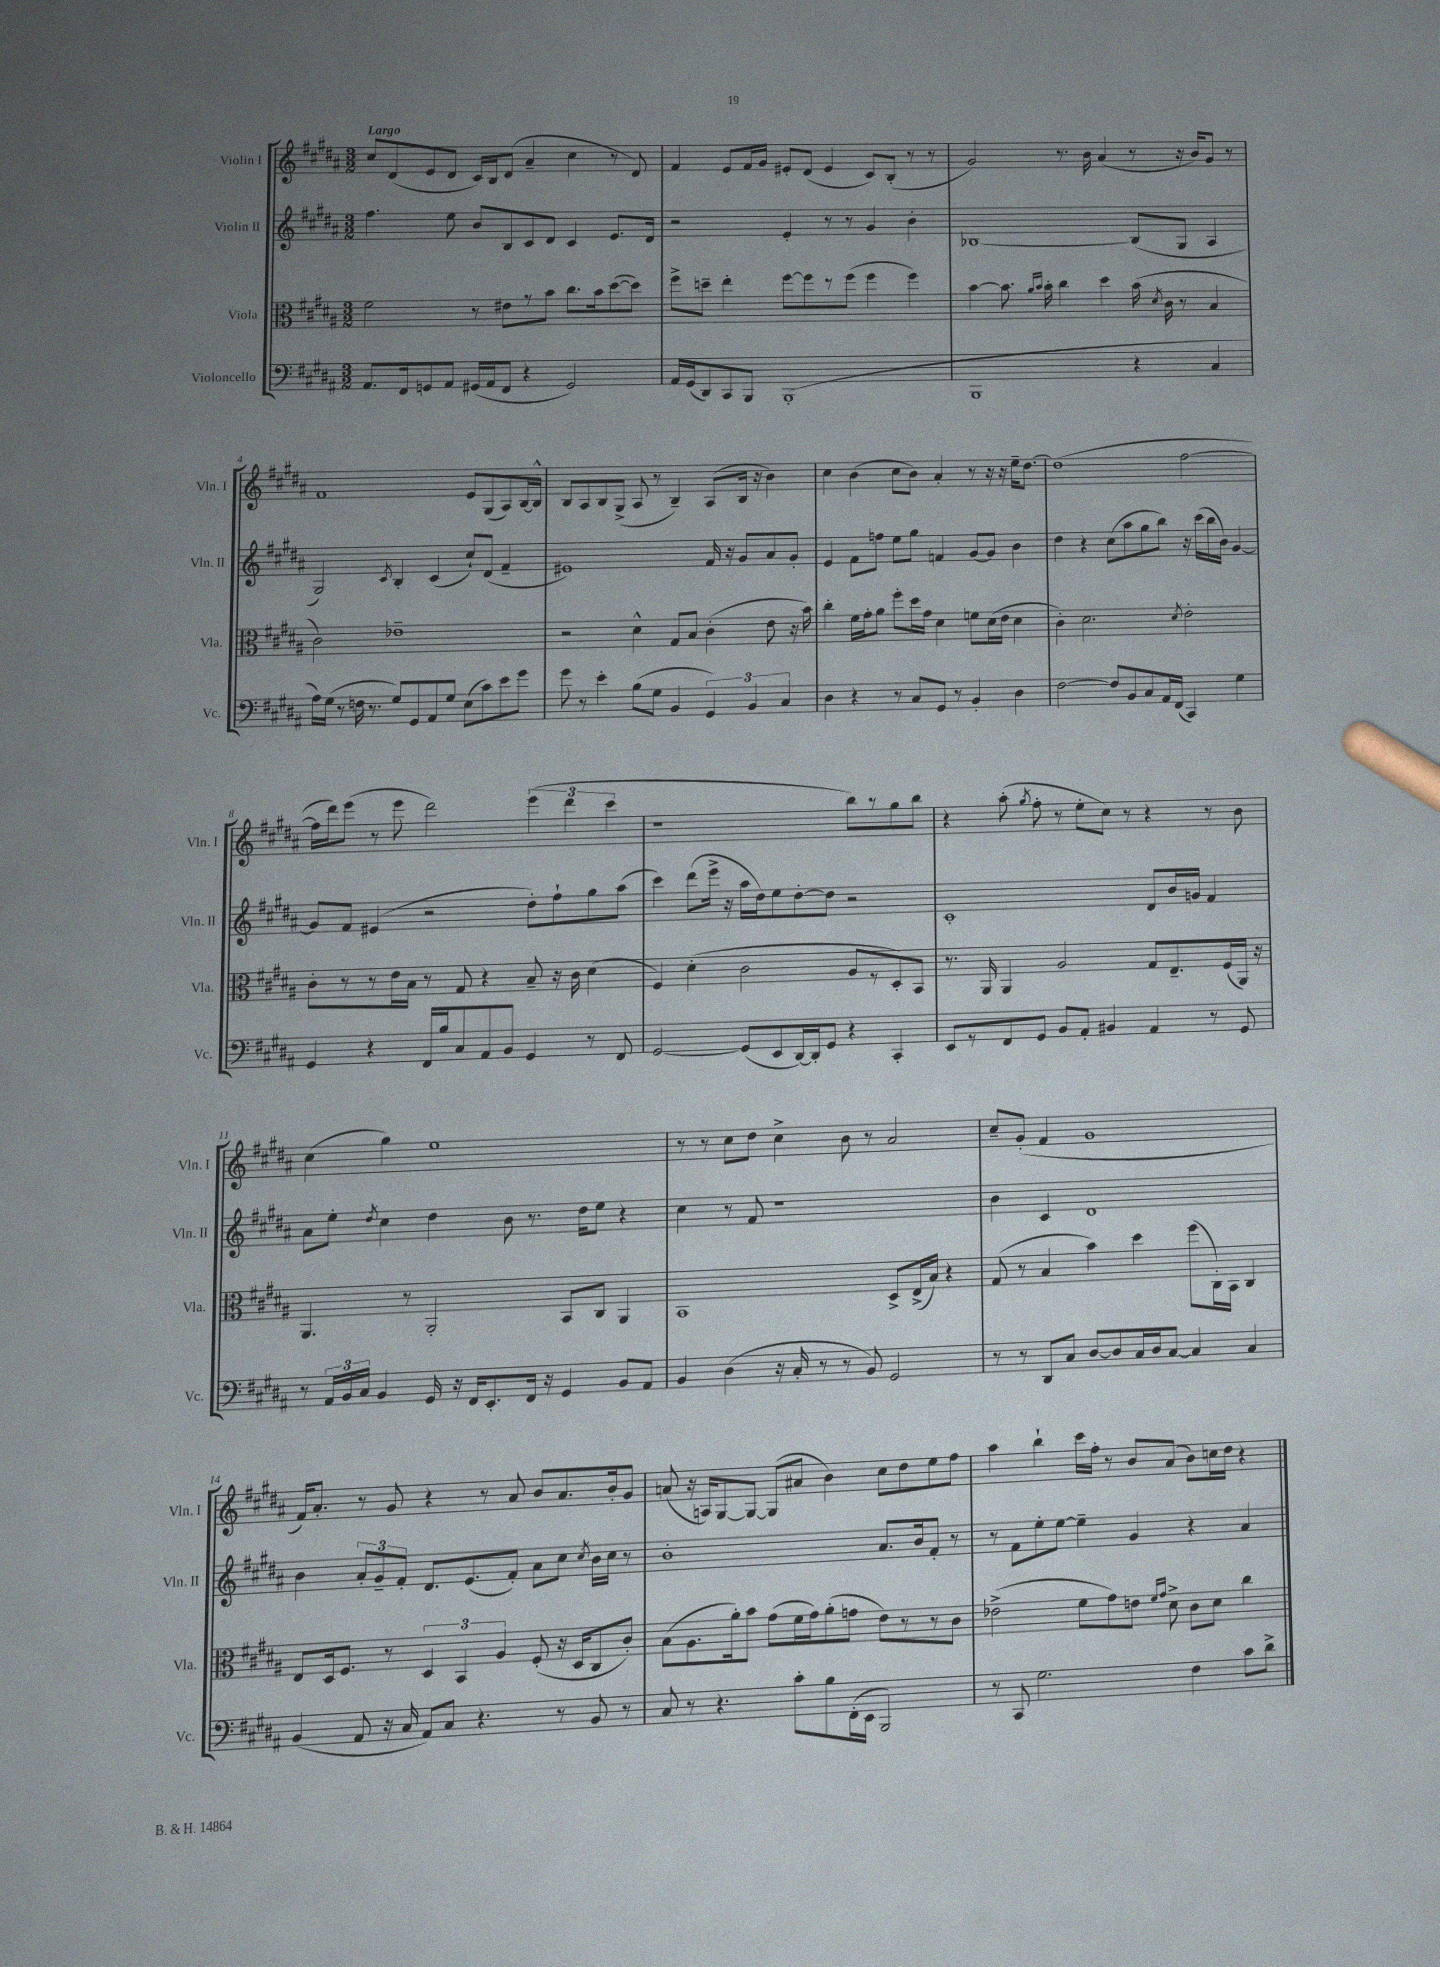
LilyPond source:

<<
\new StaffGroup <<
\new Staff = "s0" \with { instrumentName = "Violin I" shortInstrumentName = "Vln. I" } {
    \clef treble \key b \major \numericTimeSignature \time 3/2 \tempo "Largo"
    \autoBeamOff cis''8[ dis'8( e'8 dis'8] cis'16[) b16 dis'8]( ais'4-- cis''4 r8 dis'8) |
    fis'4 e'8[ fis'16 gis'16] eis'8[-. dis'8]( eis'4 cis'8[) b8]-.( r8 r8 |
    gis'2) r8. b'16 ais'4( r8 r16 b'16[) gis'8] r8 |
    fis'1 e'8[ gis8( ais8) b16~ b16]-^ |
    b8[ ais8 b8 gis8]->( ais8 r8 b4--) ais8[( b16] r16 b'4) |
    cis''4 b'4( cis''8[ b'8]) ais'4-. r8 r16 r16 e''16[-- dis''8.]~ |
    dis''1( fis''2~ |
    fis''16[ dis'''16) e'''8]( r8 e'''8 dis'''2) \tuplet 3/2 { e'''4( dis'''4 cis'''4 } |
    r1 b''8[) r8 gis''8 b''8] |
    r4 ais''8-.( \acciaccatura { gis''8 } fis''8-. r8 e''8[-. cis''8]) r8 r4 r8 b'8 |
    cis''4( gis''4) e''1 |
    r8 r8 cis''8[ dis''8] cis''4-> b'8 r8 ais'2 |
    cis''8[-- gis'8]-.( fis'4 gis'1 |
    fis'16[) ais'8.]-. r8 gis'8 r4 r8 ais'8 b'8[ ais'8. b'16-. gis'8] |
    a'8( r16 a16[) gis8~ gis8]~ gis8[( ais'8] b'4) cis''8[ dis''8 e''8 fis''8] |
    ais''4 b''4-! cis'''16[ fis''16]-. r8 b'8[ ais'8]( b'8[) c''16 dis''16] r4 \bar "|." |
}
\new Staff = "s1" \with { instrumentName = "Violin II" shortInstrumentName = "Vln. II" } {
    \clef treble \key b \major \numericTimeSignature \time 3/2
    \autoBeamOff fis''4. e''8 b'8[ b8 cis'8 dis'8] cis'4 e'8.[ dis'16] |
    r2 e'4-. r8 r8 gis'4 b'4-. |
    bes1~ bes8[( gis8] ais4 |
    gis2) \acciaccatura { cis'8 } b4-. cis'4( cis''8[-!) dis'8]( fis'4-- |
    eis'1) fis'16 r16 gis'8[ ais'8 gis'8]-. |
    e'4 fis'8[ f''8] e''8[ gis''8] f'4 gis'8[~ gis'8] b'4 |
    dis''4 r4 cis''8[( ais''8 gis''8 b''8]) r16 cis'''16[( b''16 b'16]) gis'4~ |
    gis'8[ fis'8] eis'4( r2 dis''8[-.) fis''8-! gis''8 ais''8]( |
    cis'''4) dis'''8[( e'''16]-> r16 ais''16[ dis''16) e''8 dis''8~-. dis''8] r2 |
    cis'1-. dis'8[ b'16 g'16] fis'4 |
    ais'8[ e''8]-. \acciaccatura { dis''8 } cis''4 dis''4 b'8 r8. dis''16[ e''8] r4 |
    cis''4 r8 fis'8 r1 |
    b'4 cis'4 dis'1 |
    b'4 \tuplet 3/2 { ais'8[-. gis'8-- fis'8]-. } dis'8.[ e'8.( fis'8]-.) ais'8[ cis''8] \acciaccatura { cis''8 } b'16[ cis''16] r8 |
    b'1-. ais'8.[ b'16 fis'8]-. r8 |
    r8 fis'8[ e''8-. e''8]~ e''4-- gis'4 r4 ais'4 \bar "|." |
}
\new Staff = "s2" \with { instrumentName = "Viola" shortInstrumentName = "Vla." } {
    \clef alto \key b \major \numericTimeSignature \time 3/2
    \autoBeamOff fis'2 r8 eis'8[ r8 b'8] cis''8.[ b'16 dis''8~( dis''8]) |
    fis''8[-> d''8]-- e''4-. fis''8[~ fis''8 r8 fis''8]( fis''4 fis''4) |
    b'4~ b'8. \grace { ais'16[ b'16] } b'16-. cis''4 dis''4 b'16( \acciaccatura { dis'8 } cis'16 r8 b4 |
    cis'2) ees'1-- |
    r2 dis'4-^ gis8[ b8] cis'4-.( e'8 r16 b'16) |
    cis''4-. fis'16[ gis'16-. ais'8] fis''8[-. dis''16 gis'16] dis'4 f'8[ dis'16( e'16] dis'4 |
    cis'4-.) dis'2. \acciaccatura { dis'8 } e'2-. |
    cis'8[-. r8 r8 e'16 b16] r8 gis8 r4 b8-- r16 cis'16 dis'4( |
    fis4) dis'4-.( cis'2 ais8[ r8 dis8-.) b,8] |
    r8. ais,16 ais,4 ais2 gis8[ e8.-- fis16( ais,16]) r16 |
    ais,4. r8 ais,2-. b,8[ cis8] ais,4 |
    b,1 dis8[-> e16->( b16]) r4 |
    gis8( r8 b4 b'4) dis''4 fis''8[( cis16-.) b,16] cis4 |
    e8[ dis16 fis8.] r8 \tuplet 3/2 { dis4 b,4 ais4 } fis8-.( r16 dis16[ cis8 cis'8]-.) |
    b8[( ais8. ais'16-.) b'8] gis'8[( fis'16 gis'16) ais'8-.( g'8] e'8[) r8 r8 cis'8] |
    ees'2->( fis'8[ gis'8) e'8] \grace { fis'16[ gis'16] } dis'8-> cis'8[ dis'8] cis''4 \bar "|." |
}
\new Staff = "s3" \with { instrumentName = "Violoncello" shortInstrumentName = "Vc." } {
    \clef bass \key b \major \numericTimeSignature \time 3/2
    \autoBeamOff ais,8.[ fis,16 g,8 ais,8] gis,16[( ais,16 fis,8] r4 gis,2) |
    ais,16[ gis,16( dis,8) cis,8 b,,8] b,,1-.( |
    b,,1 r4 cis4 |
    ais16[) gis16]( r8 f16 r8. gis8[) gis,8 ais,8 gis8] e8[( cis'8) e'8 gis'8] |
    gis'8 r8 e'4-. b8[( gis8] b,4 \tuplet 3/2 { gis,4) b,4 cis4 } |
    dis4 r4 r8 cis8[ gis,8] r8 b,4-. dis4 |
    fis2~ fis8[ b,8 cis8 ais,16 fis,16]( cis,4) gis4 |
    gis,4 r4 fis,16[ b16 cis8 ais,8 b,8] gis,4 r8 fis,8 |
    gis,2~ gis,8[( e,8 dis,16~) dis,16-. gis,8] r4 cis,4-. |
    e,8[ r8 fis,8 gis,8] b,8[ ais,8]-. bis,4 ais,4 r8 gis,8 |
    r8 \tuplet 3/2 { ais,16[ b,16 cis16] } b,4 gis,16 r16 fis,16[ e,8.-. fis,16] r16 gis,4 b,8[ ais,8] |
    b,4 dis4( r16 cis16-. r8 r8 b,8) gis,2 |
    r8 r8 dis,8[ cis8] dis8[~ dis8 cis16 dis16 cis8]~ cis4 cis4 |
    b,4( ais,8 r16 cis16 ais,8[) cis8] r4. r8 b,8 r8 |
    cis8 r8 r4. cis'8[-. b8 fis,16-.( e,16] b,,2) |
    r8 cis,8 gis2. fis4 cis'8[ dis'8]-> \bar "|." |
}
>>
>>
